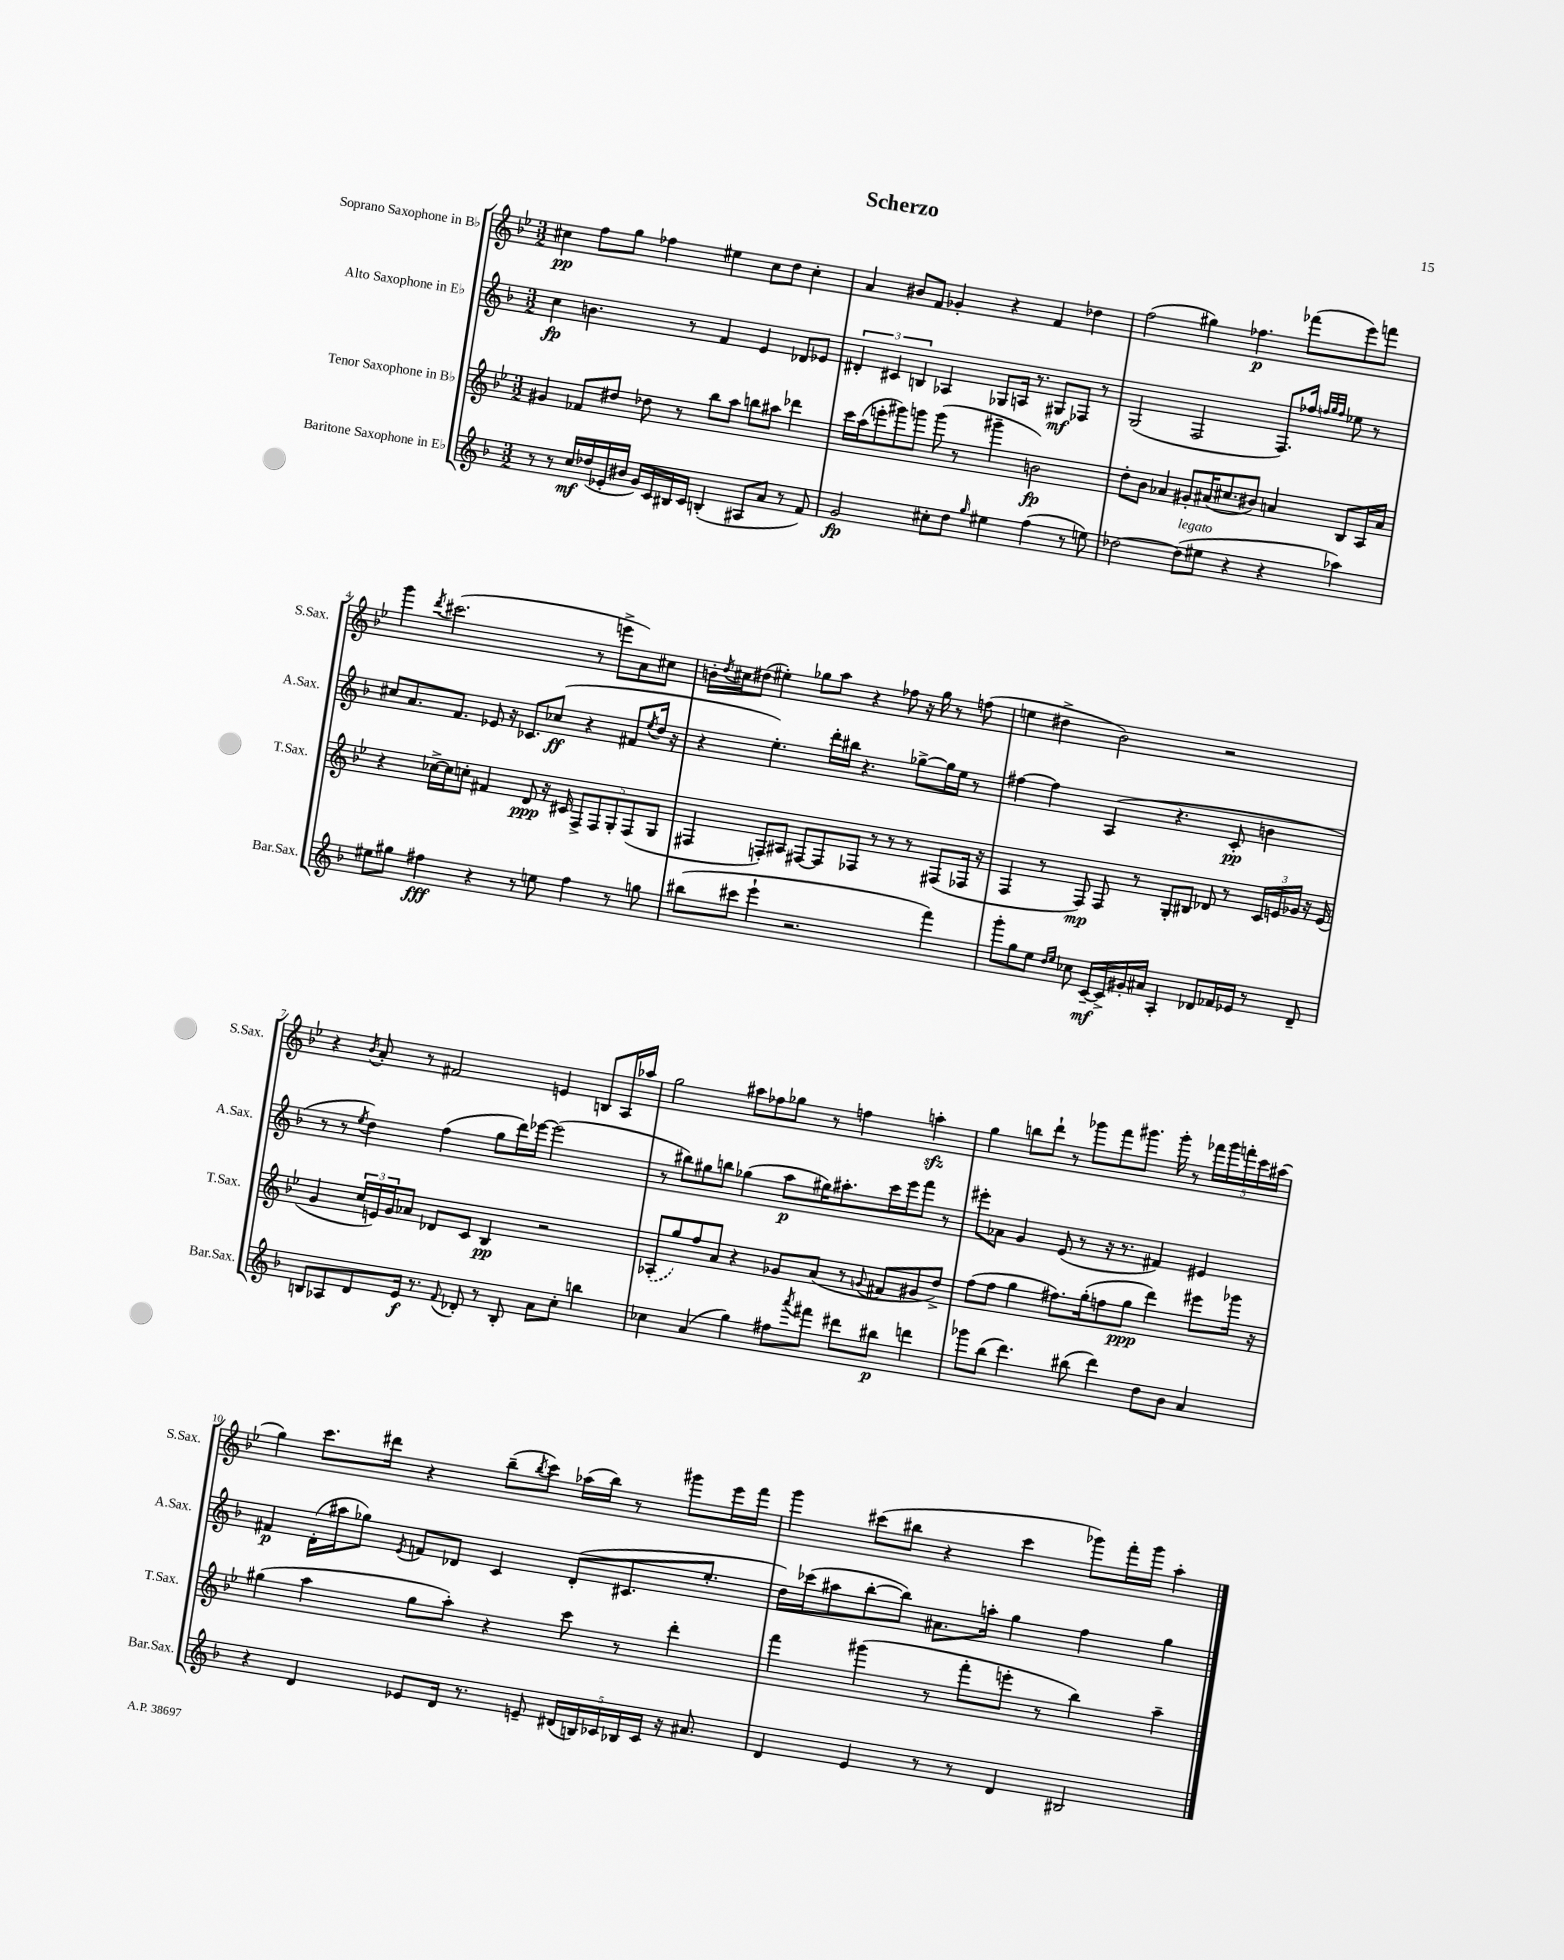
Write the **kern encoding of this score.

**kern	**dynam	**kern	**dynam	**kern	**dynam	**kern	**dynam
*part4	*part4	*part3	*part3	*part2	*part2	*part1	*part1
*staff4	*staff4	*staff3	*staff3	*staff2	*staff2	*staff1	*staff1
*I"Baritone Saxophone in E♭	*	*I"Tenor Saxophone in B♭	*	*I"Alto Saxophone in E♭	*	*I"Soprano Saxophone in B♭	*
*I'Bar.Sax.	*	*I'T.Sax.	*	*I'A.Sax.	*	*I'S.Sax.	*
*clefG2	*	*clefG2	*	*clefG2	*	*clefG2	*
*k[b-]	*	*k[b-e-]	*	*k[b-]	*	*k[b-e-]	*
*M3/2	*	*M3/2	*	*M3/2	*	*M3/2	*
=1	=1	=1	=1	=1	=1	=1	=1
8r	.	4g#X/	.	4cc\	fp	4cc#X\	pp
8r	.	.	.	.	.	.	.
16cc/LL	mf	8f-X/L	.	4.bn\	.	8ff\L	.
(16dd-X/	.	.	.	.	.	.	.
16e-X'/	.	8dd#X/J	.	.	.	8gg\J	.
16b#X/JJ	.	.	.	.	.	.	.
16g/LL)	.	8dd-X\	.	.	.	4ff-X\	.
16c/	.	.	.	.	.	.	.
16B#X/	.	8r	.	8r	.	.	.
16c/JJ	.	.	.	.	.	.	.
(4Bn'/	.	8bb-\L	.	4f/	.	4ee#X\	.
.	.	8aa\J	.	.	.	.	.
8A#X/L	.	8bbn\L	.	4e/	.	8cc#\L	.
8a/J	.	8aa#X\J	.	.	.	8dd\J	.
8r	.	4ddd-X\	.	8d-X/L	.	4cc#'\	.
8f/)	.	.	.	8e-X/J	.	.	.
=2	=2	=2	=2	=2	=2	=2	=2
2g/	fp	16ccc\LL	.	6d#X'/	.	4a/	.
.	.	(16aa\J	.	.	.	.	.
.	.	8eeen'\	.	.	.	.	.
.	.	.	.	6c#X/	.	.	.
.	.	8ggg#X\)	.	.	.	8b#X/L	.
.	.	.	.	6Bn/	.	.	.
.	.	8gggn\J	.	.	.	8f/J	.
8cc#X'\L	.	(8ggg\	.	4A-X/	.	4g-X'/	.
8dd\J	.	8r	.	.	.	.	.
16qqgg/	.	.	.	.	.	.	.
4ee#X\	.	4ggg#X~\	.	8G-X/L	.	4r	.
.	.	.	.	16An/Jk	.	.	.
.	.	.	.	8.r	.	.	.
(4ff\	.	2bn\)	fp	.	.	4f/	.
.	.	.	.	8G#X/L	mf	.	.
8r	.	.	.	8F-X/J	.	4dd-X\	.
8een\)	.	.	.	8r	.	.	.
=3	=3	=3	=3	=3	=3	=3	=3
[2dd-X\	.	8dd'\L	.	(2G/	.	(2ff\	.
.	.	8b-\J	.	.	.	.	.
.	.	4a-X/	.	.	.	.	.
!LO:TX:a:i:t=legato	!	!	!	!	!	!	!
(8dd-\L]	.	8g#X'/L	.	2F/	.	4gg#X\)	.
8ee#X\J	.	(16a#X/K	.	.	.	.	.
.	.	8.cc#X/	.	.	.	.	.
4r	.	.	.	.	.	4.ff-X\	p
.	.	8b#X/J)	.	.	.	.	.
4r	.	4an/	.	8.F/L)	.	.	.
.	.	.	.	.	.	(8fff-X\L	.
.	.	.	.	16ff-X/Jk	.	.	.
.	.	.	.	32qqffn/LLL	.	.	.
.	.	.	.	32qqgg/	.	.	.
.	.	.	.	32qqff/JJJ	.	.	.
4aa-X\)	.	8B-/L	.	8ee-X\	.	8eee-\)	.
.	.	16A/L	.	8r	.	8fffn\J	.
.	.	16a/JJ	.	.	.	.	.
!!LO:LB:g=z
=4	=4	=4	=4	=4	=4	=4	=4
8ee#X\L	.	4r	.	8cc#X/L	.	4ggg\	.
8gg#X\J	.	.	.	8.a/	.	.	.
.	.	.	.	.	.	8qddd/	.
4ff#X\	fff	[16cc-X^\LL	.	.	.	(2.ccc#X\	.
.	.	16cc-\J]	.	8.f/J	.	.	.
.	.	8ccn'\J	.	.	.	.	.
4r	.	4f#X/	.	8e-X/	.	.	.
.	.	.	.	16r	.	.	.
.	.	.	.	8.c-X/L	.	.	.
8r	.	8d/	ppp	.	.	.	.
8een\	.	16r	.	(8cc-X/J	ff	.	.
.	.	16c#X/	.	.	.	.	.
4ff#\	.	10F^/L	.	4r	.	8r	.
.	.	10F/	.	.	.	.	.
.	.	.	.	.	.	8eeen^\L	.
.	.	10G'/	.	.	.	.	.
8r	.	.	.	8f#X/L	.	8a\)	.
.	.	(10F/	.	.	.	.	.
.	.	.	.	8qee/	.	.	.
8ggn\	.	.	.	16dd/Jk	.	8cc#X\J	.
.	.	10G/J	.	.	.	.	.
.	.	.	.	16r	.	.	.
=5	=5	=5	=5	=5	=5	=5	=5
(8bb#X\L	.	4F#X/	.	4r	.	16bn'\LL	.
.	.	.	.	.	.	8qdd/	.
.	.	.	.	.	.	16cc#X\J	.
8ccc#X\J	.	.	.	.	.	(8dd#X\J	.
4eee`\	.	8Fn'/L)	.	4.ee'\)	.	4ee#X'\)	.
.	.	8A#X/J	.	.	.	.	.
2.r	.	[8F#X/L	.	.	.	8gg-X\L	.
.	.	8F#/]	.	16ddd'\LL	.	8aa\J	.
.	.	.	.	16bb#X\JJ	.	.	.
.	.	8F-X/J	.	4.r	.	4r	.
.	.	8r	.	.	.	.	.
.	.	8r	.	.	.	8ff-X\	.
.	.	8r	.	[8gg-X^\L	.	16r	.
.	.	.	.	.	.	16gg-\	.
4fff\)	.	(8F#X/L	.	16gg-\L]	.	8r	.
.	.	.	.	16ee\JJ	.	.	.
.	.	16F-X/Jk	.	8r	.	(8ffn\	.
.	.	16r	.	.	.	.	.
=6	=6	=6	=6	=6	=6	=6	=6
8ggg'\L	.	4F/	.	[4ff#X\	.	4een\	.
8gg\	.	.	.	.	.	.	.
8ee\J	.	8r	.	4ff#\]	.	4dd#X^\	.
16qqdd/LL	.	.	.	.	.	.	.
16qqee/JJ	.	.	.	.	.	.	.
8cc-X\	.	8F/)	mp	.	.	.	.
[16c~/LL	mf	8F/	.	(4A/	.	2b-\)	.
16c^/]	.	.	.	.	.	.	.
16g#X'/	.	8r	.	.	.	.	.
16a#X/JJ	.	.	.	.	.	.	.
4A'/	.	8G'/L	.	4.r	.	.	.
.	.	8B#X/J	.	.	.	.	.
8d-X/L	.	8d-X/	.	.	.	2r	.
16f-X/L	.	8r	.	8c'/	pp	.	.
16e-X/JJ	.	.	.	.	.	.	.
8r	.	24c/LL	.	4bn\	.	.	.
.	.	24en/	.	.	.	.	.
.	.	24g-X/JJ	.	.	.	.	.
8d-~/	.	16r	.	.	.	.	.
.	.	(16e/	.	.	.	.	.
!!LO:LB:g=z
=7	=7	=7	=7	=7	=7	=7	=7
8Bn/L	.	4g/	.	8r	.	4r	.
8A-X/	.	.	.	8r	.	.	.
.	.	.	.	8qee/	.	8qb-/	.
8d/	.	24cc/LL	.	4dd\)	.	8a'/	.
.	.	24en/)	.	.	.	.	.
.	.	24g/J	.	.	.	.	.
16e/Jk	f	8a-X/J	.	.	.	8r	.
8.r	.	.	.	.	.	.	.
.	.	8d-X/L	.	(4ff\	.	2f#X/	.
8qqf/	.	.	.	.	.	.	.
8d-X'/	.	8c/J	.	.	.	.	.
8r	.	4B-/	pp	8gg\L	.	.	.
8B'/	.	.	.	16ddd\L)	.	.	.
.	.	.	.	[16eee-X\JJ	.	.	.
8a\L	.	2r	.	(2eee-\]	.	4en/	.
8cc'\J	.	.	.	.	.	.	.
4bbn\	.	.	.	.	.	8Bn/L	.
.	.	.	.	.	.	16A/L	.
.	.	.	.	.	.	16aa-X/JJ	.
=8	=8	=8	=8	=8	=8	=8	=8
4cc-X\	.	(8A-X'/L	.	8r	.	2gg\	.
.	.	8gg/)	.	8bb#X\L)	.	.	.
(4a/	.	8ff/	.	8gg#X\	.	.	.
.	.	8a/J	.	8bbn\J	.	.	.
4gg\)	.	4r	.	(4gg-X\	.	8aa#X\L	.
.	.	.	.	.	.	8ff-X\	.
8ff#X\L	.	8g-X/L	.	8aa\L	p	8gg-X\J	.
8qaaa/	.	.	.	.	.	.	.
8fff#X\J	.	(8a/J	.	16gg#X\K)	.	8r	.
.	.	.	.	8.aa#X'\	.	.	.
8ddd#X\L	.	8r	.	.	.	4ffn\	.
.	.	8qqgn/	.	.	.	.	.
8bb#X\J	p	8f#X/L	.	16ccc\L	.	.	.
.	.	.	.	16eee\J	.	.	.
4dddn\	.	8g#X/	.	8fff\J	.	4aanzz'\	.
.	.	8dd^/J)	.	8r	.	.	.
=9	=9	=9	=9	=9	=9	=9	=9
8ggg-X\L	.	(8ff\L	.	8eee#X'\L	.	4gg\	.
(8bb-\J	.	8ff\J	.	8a-X\J	.	.	.
4.ddd\)	.	4gg\	.	4g/	.	8bbn\L	.
.	.	.	.	.	.	8ddd`\J	.
.	.	8.ff#X\L)	.	(8e/	.	8r	.
(8bb#X\	.	.	.	8r	.	8ggg-X\L	.
.	.	(16gg'\k	.	.	.	.	.
4ddd\)	.	8ffn\	.	16r	.	8fff\	.
.	.	.	.	8.r	.	.	.
.	.	8gg\J	ppp	.	.	8.ggg#X\J	.
8dd\L	.	4ddd\)	.	4f#X/)	.	.	.
.	.	.	.	.	.	16ggg#'\	.
8b-\J	.	.	.	.	.	8r	.
4a/	.	8eee#X\L	.	4e#X/	.	20fff-X\LL	.
.	.	.	.	.	.	20ggg#\	.
.	.	.	.	.	.	20fffn'\	.
.	.	16ggg-X\Jk	.	.	.	.	.
.	.	.	.	.	.	20ccc\	.
.	.	16r	.	.	.	.	.
.	.	.	.	.	.	(20aa#X\JJ	.
!!LO:LB:g=z
=10	=10	=10	=10	=10	=10	=10	=10
4r	.	(4gg#X\	.	4f#X/	p	4gg\)	.
4d/	.	4aa\	.	(16d'\LL	.	8.ccc\L	.
.	.	.	.	16aa#X\J	.	.	.
.	.	.	.	8gg-X\J)	.	.	.
.	.	.	.	.	.	16ddd#X\Jk	.
.	.	.	.	8qe/	.	.	.
8e-X/L	.	8gg#\L	.	8fn/L	.	4r	.
16d/Jk	.	8aa'\J)	.	8d-X/J	.	.	.
8.r	.	.	.	.	.	.	.
.	.	4r	.	4c/	.	(8bb-~\L	.
.	.	.	.	.	.	8qbb-/	.
8en~/	.	.	.	.	.	8ccc\J)	.
(20d#X/LL	.	8ccc\	.	(8d-'/L	.	(16aa-X\LL	.
20Bn/)	.	.	.	.	.	.	.
.	.	.	.	.	.	16bb-\JJ)	.
20c-X/	.	.	.	.	.	.	.
.	.	8r	.	8.c#X/	.	8r	.
20B-X/	.	.	.	.	.	.	.
20c-/JJ	.	.	.	.	.	.	.
16r	.	4ddd'\	.	.	.	8ggg#X\L	.
8.a#X/	.	.	.	8.ee'/J	.	.	.
.	.	.	.	.	.	16eee-\L	.
.	.	.	.	.	.	16fff\JJ	.
=11	=11	=11	=11	=11	=11	=11	=11
4d/	.	4fff\	.	16dd\LL)	.	4ggg\	.
.	.	.	.	(16ccc-X\J	.	.	.
.	.	.	.	8aa#X\	.	.	.
4e/	.	(4ggg#X\	.	[8bb-'\	.	(8ccc#X\L	.
.	.	.	.	8bb-\J])	.	8bb#X\J	.
8r	.	8r	.	8.a#X\L	.	4r	.
8r	.	8fff'\L	.	.	.	.	.
.	.	.	.	16aan'\Jk	.	.	.
4d/	.	8eeen'\J	.	4gg\	.	4ccc#\	.
.	.	8r	.	.	.	.	.
2B#X/	.	4bb-\)	.	4ff\	.	8ggg-X\L)	.
.	.	.	.	.	.	16fff'\L	.
.	.	.	.	.	.	16ggg-\JJ	.
.	.	4aa~\	.	4gg\	.	4aa'\	.
==	==	==	==	==	==	==	==
*-	*-	*-	*-	*-	*-	*-	*-
